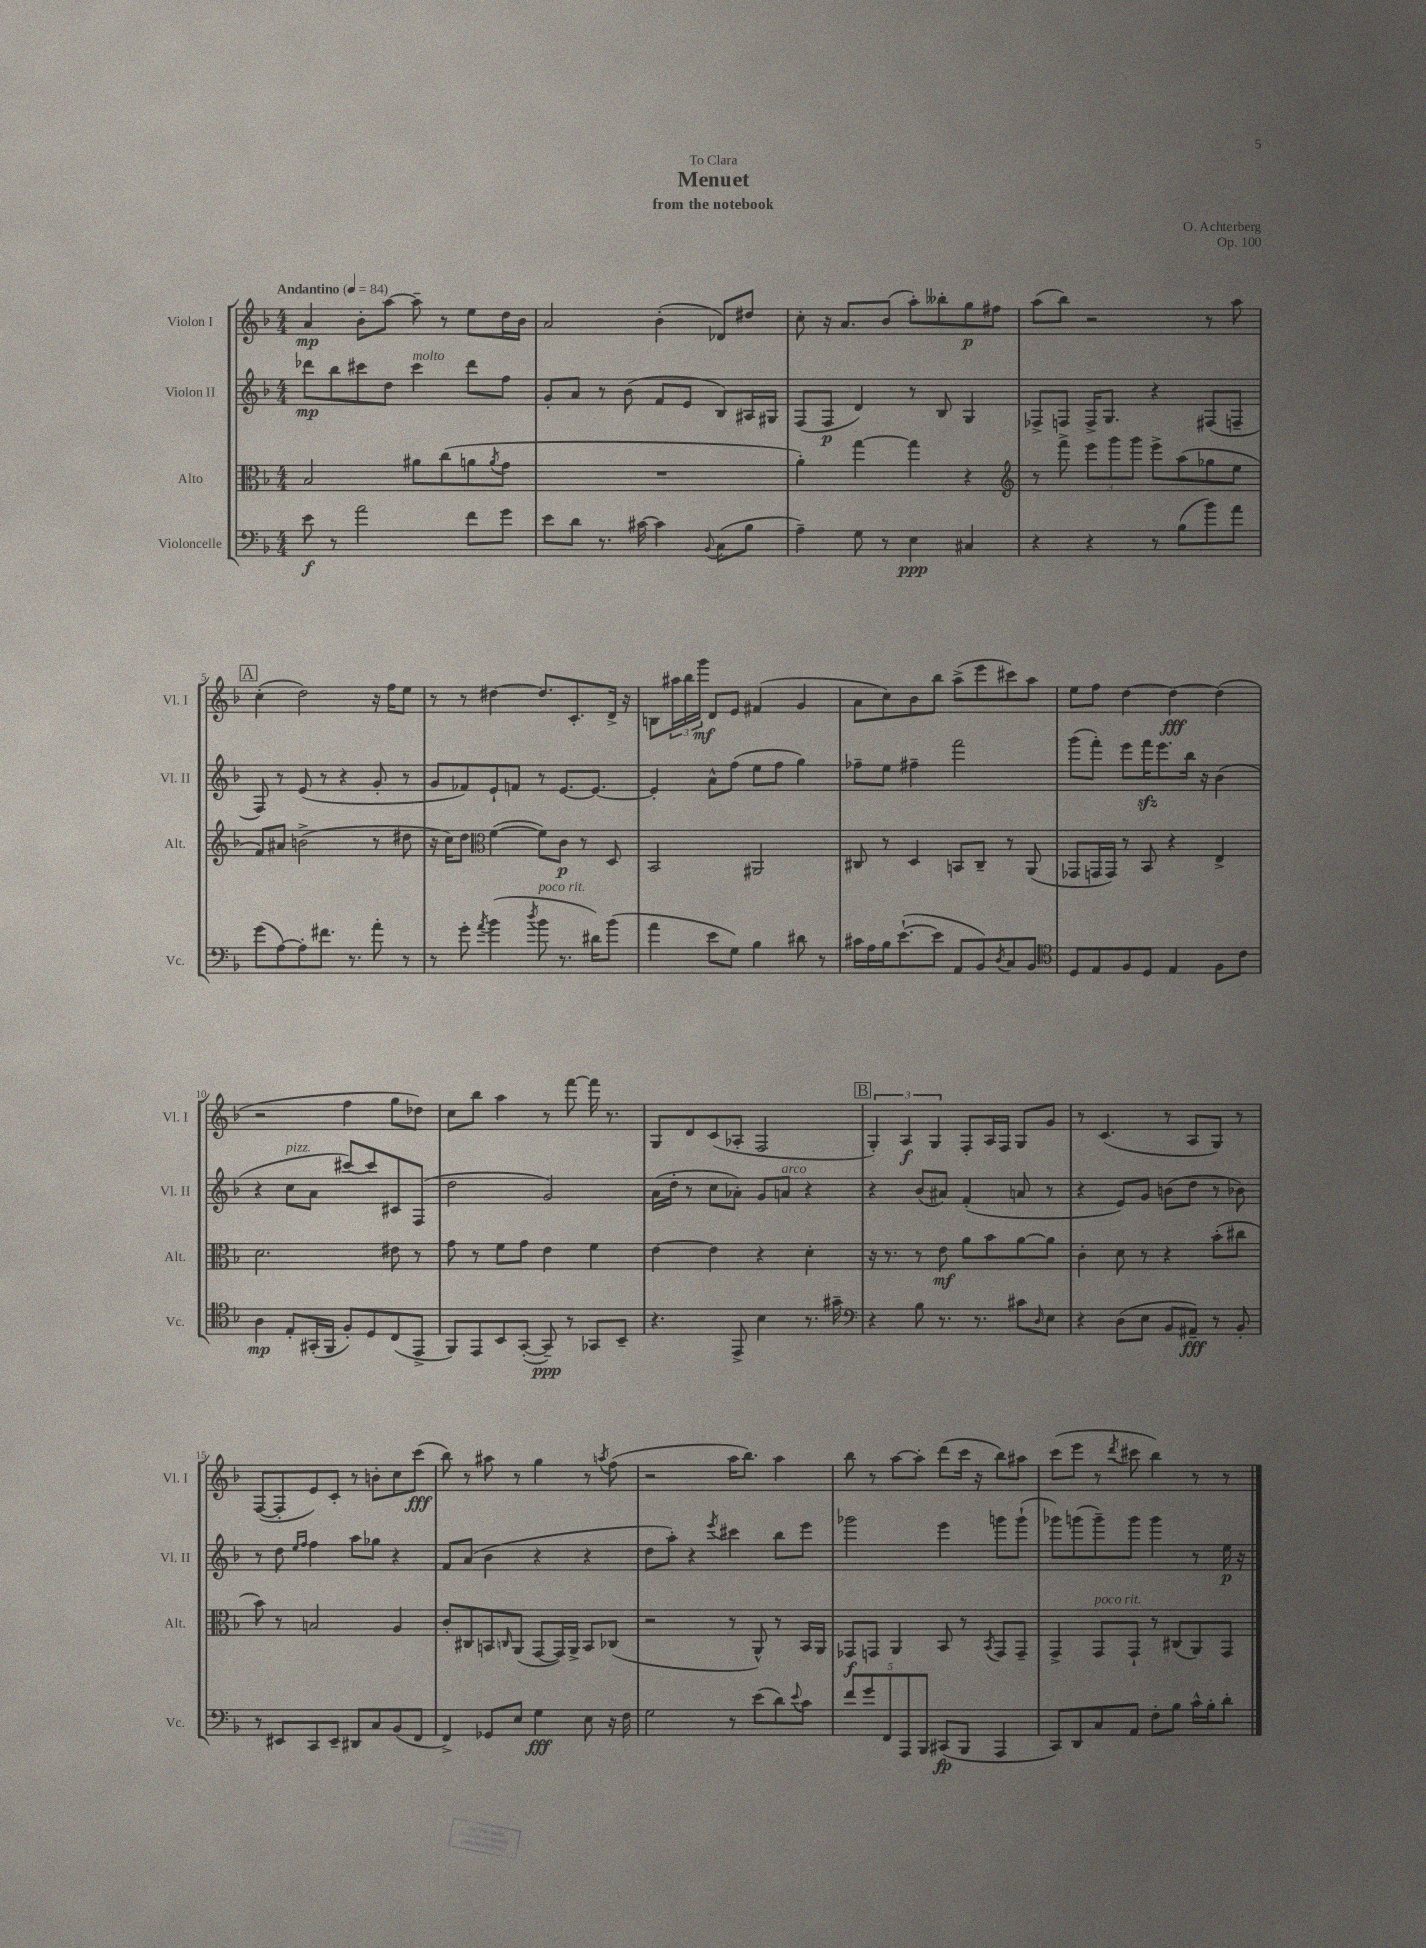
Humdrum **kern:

**kern	**dynam	**kern	**dynam	**kern	**dynam	**kern	**dynam
*part4	*part4	*part3	*part3	*part2	*part2	*part1	*part1
*staff4	*staff4	*staff3	*staff3	*staff2	*staff2	*staff1	*staff1
*I"Violoncelle	*	*I"Alto	*	*I"Violon II	*	*I"Violon I	*
*I'Vc.	*	*I'Alt.	*	*I'Vl. II	*	*I'Vl. I	*
*clefF4	*	*clefC3	*	*clefG2	*	*clefG2	*
*k[b-]	*	*k[b-]	*	*k[b-]	*	*k[b-]	*
*M4/4	*	*M4/4	*	*M4/4	*	*M4/4	*
*MM84	*	*MM84	*	*MM84	*	*MM84	*
=1	=1	=1	=1	=1	=1	=1	=1
!	!	!	!	!	!	!LO:TX:a:B:t=Andantino	!
8e\	f	2B-/	.	8ddd-X\L	mp	4a/	mp
8r	.	.	.	8bb-\	.	.	.
2a\	.	.	.	8ccc#X\	.	8b-'\L	.
.	.	.	.	8dd\J	.	[8aa\J	.
!	!	!	!	!LO:TX:a:i:t=molto	!	!	!
.	.	8a#X\L	.	4ccc#\	.	8aa~\]	.
.	.	(8cc\	.	.	.	8r	.
8f\L	.	8an\	.	8ddd-\L	.	8ee\L	.
.	.	8qa/	.	.	.	.	.
8g\J	.	8g\J	.	8ff\J	.	16dd\L	.
.	.	.	.	.	.	16b-\JJ	.
=2	=2	=2	=2	=2	=2	=2	=2
8e\L	.	1r	.	8g'/L	.	2a/	.
8d\J	.	.	.	8a/J	.	.	.
8.r	.	.	.	8r	.	.	.
.	.	.	.	(8b-\	.	.	.
[16c#X\	.	.	.	.	.	.	.
4c#\]	.	.	.	8f/L	.	(4b-'\	.
.	.	.	.	8e/J	.	.	.
8qqBB-/	.	.	.	.	.	.	.
(8C\L	.	.	.	8B-/L)	.	8d-X/L)	.
8B-\J	.	.	.	16A#X/L	.	8dd#X/J	.
.	.	.	.	16G#X/JJ	.	.	.
=3	=3	=3	=3	=3	=3	=3	=3
4A~\)	.	4a'\)	.	(8F/L	.	8cc'\	.
.	.	.	.	8F/J	p	16r	.
.	.	.	.	.	.	8.a/L	.
8G\	.	[4gg\	.	4d/)	.	.	.
8r	.	.	.	.	.	(8b-/J	.
4E\	ppp	4gg\]	.	8r	.	8aa'\L)	.
.	.	.	.	8B-/	.	8bb--X'\	.
4C#X/	.	4r	.	4G/	.	8gg\	p
.	.	.	.	.	.	8ff#X\J	.
=4	=4	=4	=4	=4	=4	=4	=4
*	*	*clefG2	*	*	*	*	*
4r	.	8r	.	8F-X^/L	.	(8aa\L	.
.	.	8fff^\	.	8Fn/J	.	8bb-\J)	.
4r	.	12eee\L	.	16F^/KL	.	2r	.
.	.	.	.	8.G/J	.	.	.
.	.	12ggg\	.	.	.	.	.
.	.	12ggg\J	.	.	.	.	.
8r	.	8eee^\L	.	4r	.	.	.
(8B-\L	.	(8aa\	.	.	.	.	.
8b-\)	.	8gg-X\	.	(8F#X/L	.	8r	.
8a\J	.	8ee\J	.	8Fn~/J	.	8aa\	.
!!LO:LB:g=z
!!LO:REH:place=s1:t=A
=5	=5	=5	=5	=5	=5	=5	=5
(8g\L	.	8f/L)	.	8F/)	.	(4cc'\	.
[8A\)	.	8a#X/J	.	8r	.	.	.
8A'\]	.	(2bn^\	.	(8e/	.	2dd\)	.
8.f#X\J	.	.	.	8r	.	.	.
.	.	.	.	4r	.	.	.
8.r	.	.	.	.	.	.	.
8a'\	.	8r	.	8g'/	.	16r	.
.	.	.	.	.	.	16ff\KL	.
8r	.	8dd#X\	.	8r	.	8ee\J	.
=6	=6	=6	=6	=6	=6	=6	=6
8r	.	16r	.	8g/L	.	8r	.
.	.	16cc\KL)	.	.	.	.	.
8g'\	.	8dd\J	.	8f-X/)	.	8r	.
8qa/	.	.	.	.	.	.	.
*	*	*clefC3	*	*	*	*	*
(4b-\	.	([4f\	.	8e`/	.	[4dd#X\	.
.	.	.	.	8fn/J	.	.	.
8qdd/	.	.	.	.	.	.	.
!LO:TX:a:i:t=poco rit.	!	!	!	!	!	!	!
8b-\	.	8f\L])	.	8r	.	8.dd#/L]	.
8.r	.	8c\J	p	[8.e/L	.	.	.
.	.	.	.	.	.	8.c'/	.
.	.	8r	.	.	.	.	.
16d#X\KL)	.	.	.	8.e/J_	.	.	.
(8b-\J	.	8D/	.	.	.	16d^/Jk	.
.	.	.	.	.	.	16r	.
=7	=7	=7	=7	=7	=7	=7	=7
4a\	.	2BB-/	.	4e'/]	.	8Bn\L	.
.	.	.	.	.	.	24aa#X\L	.
.	.	.	.	.	.	24bb-\	.
.	.	.	.	.	.	24ggg\JJ	mf
8e\L	.	.	.	8a^^\L	.	8d/L	.
8G\J)	.	.	.	(8ff\J	.	8e/J	.
4B-\	.	2AA#X/	.	8ee\L	.	(4f#X/	.
.	.	.	.	8ff\J	.	.	.
8d#X\	.	.	.	4gg\)	.	4g/	.
8r	.	.	.	.	.	.	.
=8	=8	=8	=8	=8	=8	=8	=8
16c#X\LL	.	8C#X/	.	8ff-X~\L	.	8a\L	.
16A\	.	.	.	.	.	.	.
16B-\J	.	8r	.	8ee\J	.	8cc\)	.
([8.e`\	.	.	.	.	.	.	.
.	.	4D/	.	4ff#X~\	.	8b-\	.
8e\J]	.	.	.	.	.	8bb-\J	.
8AA/L	.	8BBn/L	.	2fff\	.	(8aa^\L	.
8BB-/)	.	8C#~/J	.	.	.	8eee\	.
8qD/	.	.	.	.	.	.	.
8C/	.	8r	.	.	.	8ccc#X\)	.
8BB-/J	.	(8AA/	.	.	.	8aa\J	.
=9	=9	=9	=9	=9	=9	=9	=9
*clefC4	*	*	*	*	*	*	*
8D/L	.	8GG-X/L	.	(8ggg\L	.	8ee\L	.
8E/	.	16GGn/L	.	8fff'\J)	.	8ff\J	.
.	.	16GG/JJ)	.	.	.	.	.
8F/	.	8r	.	8eee\L	.	[4dd\	.
8D/J	.	8BB-/	.	16fffzz\K	.	.	.
.	.	.	.	8.eee\	.	.	.
4E/	.	4r	.	.	.	4dd\_	fff
.	.	.	.	16bb-\Jk	.	.	.
.	.	.	.	16r	.	.	.
8F\L	.	4E^/	.	(4b-\	.	(4dd\]	.
8c\J	.	.	.	.	.	.	.
!!LO:LB:g=z
=10	=10	=10	=10	=10	=10	=10	=10
4A\	mp	2.d\	.	4r	.	2r	.
!	!	!	!	!LO:TX:a:i:t=pizz.	!	!	!
8E'/L	.	.	.	8cc\L	.	.	.
(16GG#X'/L	.	.	.	8a\J	.	.	.
16FF/JJ	.	.	.	.	.	.	.
8F'/L)	.	.	.	[8ccc#X/L)	.	4ff\	.
8D/	.	.	.	8ccc#/]	.	.	.
(8C/	.	8e#X\	.	8c#X/	.	8gg\L	.
8EE^/J	.	8r	.	(8F/J	.	8dd-X\J)	.
=11	=11	=11	=11	=11	=11	=11	=11
8FF/L)	.	8g\	.	2dd\	.	8cc\L	.
8EE/	.	8r	.	.	.	8bb-\J	.
8BB-/	.	8f\L	.	.	.	4aa\	.
([8GG'/J	.	8g\J	.	.	.	.	.
8GG~/])	ppp	4e\	.	2g/)	.	8r	.
8r	.	.	.	.	.	[8fff\	.
8GG-X/L	.	4f\	.	.	.	16fff\]	.
.	.	.	.	.	.	8.r	.
8BB-~/J	.	.	.	.	.	.	.
=12	=12	=12	=12	=12	=12	=12	=12
4.r	.	[4e\	.	(16a\LL	.	8G/L	.
.	.	.	.	16dd'\JJ	.	.	.
.	.	.	.	8r	.	8d/	.
.	.	4e\]	.	8cc\L	.	(8c/	.
8EE^/	.	.	.	8a-X'\J)	.	8A-X'/J	.
4B-\	.	4r	.	8g/L	.	2F/	.
!	!	!	!	!LO:TX:a:i:t=arco	!	!	!
.	.	.	.	8an/J	.	.	.
8.r	.	4d'\	.	4r	.	.	.
16g#X~\	.	.	.	.	.	.	.
!!LO:REH:place=s1:t=B
=13	=13	=13	=13	=13	=13	=13	=13
*clefF4	*	*	*	*	*	*	*
4r	.	16r	.	4r	.	6G'/)	.
.	.	8.r	.	.	.	.	.
.	.	.	.	.	.	6A/	f
8B-\	.	8r	.	(8b-/L	.	.	.
.	.	.	.	.	.	6G/	.
8.r	.	8e\	mf	8a#X/J)	.	.	.
.	.	8a\L	.	(4f'/	.	8F'/L	.
8.r	.	.	.	.	.	.	.
.	.	8b-\	.	.	.	16A/L	.
.	.	.	.	.	.	16F/JJ	.
8c#X\L	.	[8a\	.	8an/	.	8G/L	.
16qqD/	.	.	.	.	.	.	.
8E\J	.	8a\J]	.	8r	.	8g/J	.
=14	=14	=14	=14	=14	=14	=14	=14
4r	.	4c'\	.	4r	.	8r	.
.	.	.	.	.	.	(4.c/	.
(8D\L	.	8d\	.	8e/L)	.	.	.
8E\J	.	8r	.	8g/J	.	.	.
8BB-/L	.	4r	.	(8bn\L	.	8r	.
8AA#X~/J)	fff	.	.	8dd\J	.	8A/L	.
8r	.	(8b-'\L	.	8r	.	8G/J)	.
8BB-'/	.	8cc#X\J	.	8b-X\)	.	8r	.
!!LO:LB:g=z
=15	=15	=15	=15	=15	=15	=15	=15
8r	.	8b-\)	.	8r	.	([8F/L	.
8EE#X/L	.	8r	.	8dd\	.	8F'/]	.
.	.	.	.	16qqee/LL	.	.	.
.	.	.	.	16qqff/JJ	.	.	.
8CC/	.	2Bn/	.	4ff\	.	8e/)	.
8EE#~/J	.	.	.	.	.	8c'/J	.
8DD#X/L	.	.	.	8aa\L	.	8r	.
8C/	.	.	.	8gg-X\J	.	8bn'\L	.
(8BB-/	.	4A/	.	4r	.	8cc\	.
8FF/J	.	.	.	.	.	(8ccc\J	fff
=16	=16	=16	=16	=16	=16	=16	=16
4FF^/)	.	8c'/L	.	8f/L	.	8bb-\)	.
.	.	8C#X/	.	(8a/J	.	8r	.
8GG-X/L	.	8BBn/	.	4b-\	.	8aa#X\	.
.	.	16qqCn/	.	.	.	.	.
8E/J	.	(8AA/J	.	.	.	8r	.
4G\	fff	[8GG/L	.	4r	.	4gg\	.
.	.	16GG/L])	.	.	.	.	.
.	.	16AA^/JJ	.	.	.	.	.
8E\	.	8BB/L	.	4r	.	8r	.
.	.	.	.	.	.	8qaan/	.
16r	.	(8C-X/J	.	.	.	(8ff\	.
16F\	.	.	.	.	.	.	.
=17	=17	=17	=17	=17	=17	=17	=17
2G\	.	2r	.	8dd\L	.	2r	.
.	.	.	.	8aa'\J)	.	.	.
.	.	.	.	4r	.	.	.
.	.	.	.	8qeee/	.	.	.
8r	.	8r	.	4ccc#X\	.	16aa\KL	.
.	.	.	.	.	.	8.bb-\J)	.
(8e\L	.	8AA^^/)	.	.	.	.	.
8d\)	.	8r	.	8bb-\L	.	4aa\	.
8qqe/	.	.	.	.	.	.	.
8c\J	.	16BB-/LL	.	8eee\J	.	.	.
.	.	16AA/JJ	.	.	.	.	.
=18	=18	=18	=18	=18	=18	=18	=18
10f/L	.	8GG-X/L	f	2ggg-X\	.	8bb-\	.
10g/	.	.	.	.	.	.	.
.	.	8GGn/J	.	.	.	8r	.
10FF/	.	.	.	.	.	.	.
.	.	4AA/	.	.	.	[8aa\L	.
10AAA/	.	.	.	.	.	.	.
.	.	.	.	.	.	8aa'\J]	.
10BBB-/J	.	.	.	.	.	.	.
(8CC#X/L	fp	8BB-/	.	4eee\	.	(8ddd\L	.
8BBB-/J	.	8r	.	.	.	16ccc\Jk	.
.	.	.	.	.	.	16r	.
.	.	8qBB-/	.	.	.	.	.
4AAA/	.	8GG/L	.	8gggn\L	.	8bb-\L)	.
.	.	8GG~/J	.	(8ggg`\J	.	8aa#X\J	.
=19	=19	=19	=19	=19	=19	=19	=19
8CC/L)	.	4GG^/	.	8ggg-X\L)	.	(8ccc\L	.
8DD/	.	.	.	(8gggn\	.	8eee\J	.
!	!	!LO:TX:a:i:t=poco rit.	!	!	!	!	!
8C/	.	8GG/L	.	8ggg~\)	.	8r	.
.	.	.	.	.	.	8qddd/	.
8AA/J	.	8GG`/J	.	8ggg\J	.	8ccc#X\	.
8F'\L	.	8r	.	4ggg\	.	4bb-\)	.
8B-\J	.	(8C#X/L	.	.	.	.	.
16c^^\LL	.	8AA/)	.	8r	.	8r	.
16B-'\J	.	.	.	.	.	.	.
8d'\J	.	8GG/J	.	16ee\	p	8r	.
.	.	.	.	16r	.	.	.
==	==	==	==	==	==	==	==
*-	*-	*-	*-	*-	*-	*-	*-
